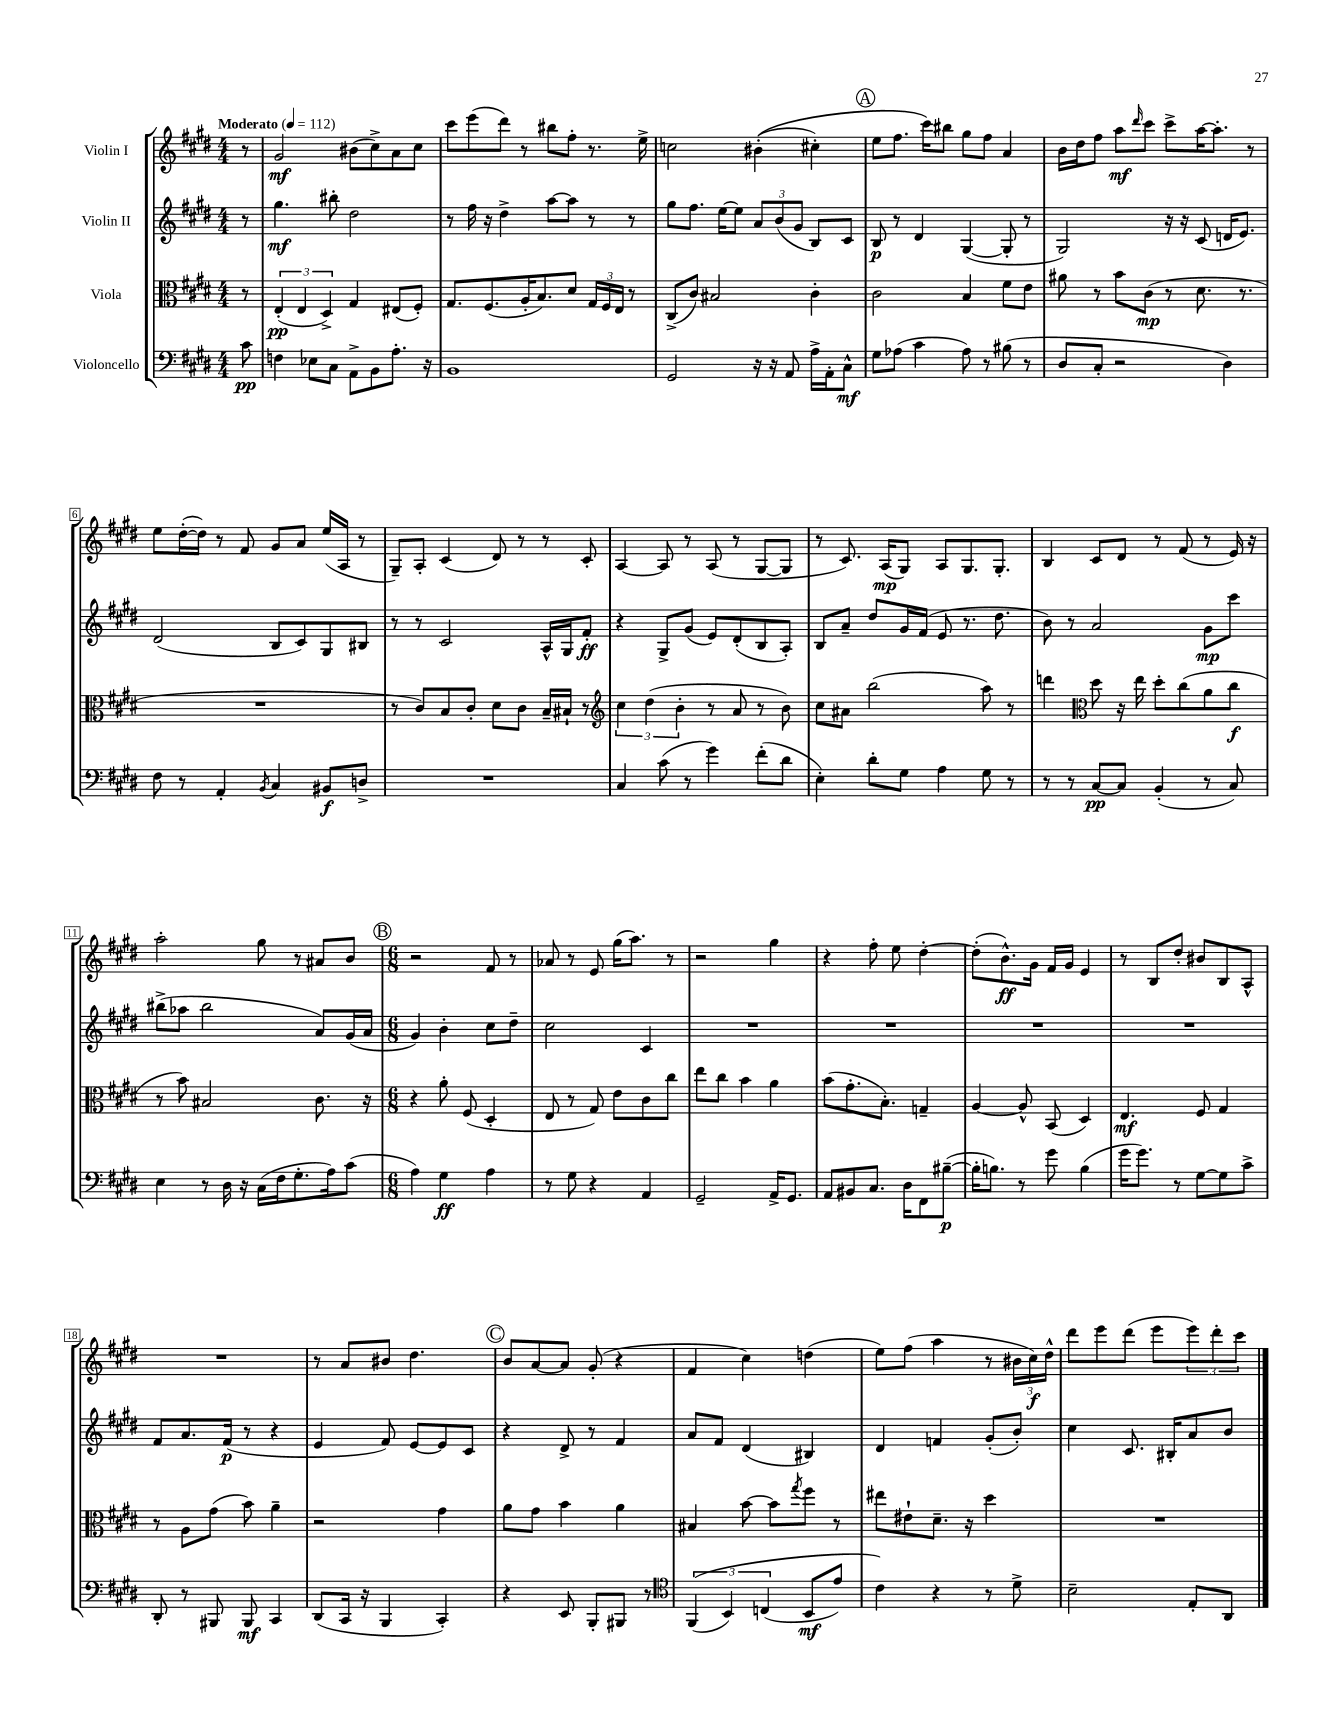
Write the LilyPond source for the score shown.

<<
\new StaffGroup <<
\new Staff = "s0" \with { instrumentName = "Violin I" } {
    \clef treble \key e \major \numericTimeSignature \time 4/4 \partial 8 \tempo "Moderato" 4 = 112
    r8 |
    gis'2\mf bis'8( cis''8->) a'8 cis''8 |
    cis'''8 e'''8( dis'''8) r8 bis''8 fis''8-. r8. e''16-> |
    c''2 bis'4-.(\( cis''4-.) |
    \mark \markup { \circle "A" } e''8 fis''8. cis'''16\) bis''8 gis''8 fis''8 a'4 |
    b'16 dis''16 fis''8 a''8\mf \grace { dis'''16 } cis'''8 cis'''8-> a''16~ a''8.-. r8 |
    e''8 dis''16~-.( dis''16) r8 fis'8 gis'8 a'8 e''16( a16 r8 |
    gis8--) a8-. cis'4( dis'8) r8 r8 cis'8-. |
    a4~ a8 r8 a8( r8 gis8~ gis8 |
    r8 cis'8.) a16\mp( gis8) a8 gis8. gis8.-. |
    b4 cis'8 dis'8 r8 fis'8( r8 e'16) r16 |
    a''2-. gis''8 r8 ais'8 b'8 |
    \mark \markup { \circle "B" } \numericTimeSignature \time 6/8 r2 fis'8 r8 |
    aes'8 r8 e'8 gis''16( a''8.) r8 |
    r2 gis''4 |
    r4 fis''8-. e''8 dis''4~-. |
    dis''8-.( b'8.-^\ff) gis'16 fis'16 gis'16 e'4 |
    r8 b8 dis''8-. bis'8 b8 a8-^ |
    R2. |
    r8 a'8 bis'8 dis''4. |
    \mark \markup { \circle "C" } b'8 a'8~ a'8 gis'8-.( r4 |
    fis'4 cis''4) d''4( |
    e''8) fis''8( a''4 r8 \tuplet 3/2 { bis'16 cis''16\f) dis''16-^ } |
    dis'''8 e'''8 dis'''8( e'''8 \tuplet 3/2 { e'''8) dis'''8-. cis'''8 } \bar "|." |
}
\new Staff = "s1" \with { instrumentName = "Violin II" } {
    \clef treble \key e \major \numericTimeSignature \time 4/4 \partial 8
    r8 |
    gis''4.\mf bis''8-. dis''2 |
    r8 fis''16 r16 dis''4-> a''8~ a''8 r8 r8 |
    gis''8 fis''8. e''16~ e''8 \tuplet 3/2 { a'8 b'8( gis'8 } b8) cis'8 |
    \mark \markup { \circle "A" } b8\p r8 dis'4 gis4~( gis8-. r8 |
    gis2) r16 r16 cis'8( d'16 e'8.) |
    dis'2( b8 cis'8) gis8 bis8 |
    r8 r8 cis'2 a16-^ gis16 fis'8-.\ff |
    r4 gis8-> gis'8( e'8) dis'8-.( b8 a8-.) |
    b8 a'8-- dis''8 gis'16 fis'16( e'8 r8. dis''8. |
    b'8) r8 a'2 gis'8\mp cis'''8 |
    bis''8->( aes''8 bis''2 a'8) gis'16( a'16 |
    \mark \markup { \circle "B" } \numericTimeSignature \time 6/8 gis'4) b'4-. cis''8 dis''8-- |
    cis''2 cis'4 |
    R2. |
    R2. |
    R2. |
    R2. |
    fis'8 a'8. fis'16\p( r8 r4 |
    e'4 fis'8) e'8~ e'8 cis'8 |
    \mark \markup { \circle "C" } r4 dis'8-> r8 fis'4 |
    a'8 fis'8 dis'4( bis4) |
    dis'4 f'4 gis'8-.( b'8-.) |
    cis''4 cis'8. bis16-. a'8 b'8 \bar "|." |
}
\new Staff = "s2" \with { instrumentName = "Viola" } {
    \clef alto \key e \major \numericTimeSignature \time 4/4 \partial 8
    r8 |
    \tuplet 3/2 { e4-.\pp( e4 dis4->) } gis4 eis8( fis8-.) |
    gis8. fis8.( a16-. b8.) dis'8 \tuplet 3/2 { gis16 fis16 e16 } r8 |
    cis8->( cis'8) bis2 cis'4-. |
    \mark \markup { \circle "A" } cis'2 b4 fis'8 e'8 |
    ais'8 r8 b'8 cis'8\mp( r8 dis'8. r8. |
    R1 |
    r8 cis'8) b8 cis'8-. dis'8 cis'8 b16-- bis16-! r8 |
    \clef treble \tuplet 3/2 { cis''4 dis''4( b'4-. } r8 a'8 r8 b'8) |
    cis''8 ais'8 b''2( a''8) r8 |
    d'''4 \clef alto dis''8 r16 e''16 dis''8-. cis''8( a'8 cis''8\f |
    r8 b'8) bis2 cis'8. r16 |
    \mark \markup { \circle "B" } \numericTimeSignature \time 6/8 r4 a'8-. fis8( dis4-. |
    e8 r8 gis8) e'8 cis'8 cis''8 |
    e''8 cis''8 b'4 a'4 |
    b'8( gis'8.-. b8.-.) g4-- |
    a4~ a8-^ b,8( dis4) |
    e4.\mf fis8 gis4 |
    r8 a8 gis'8( b'8) a'4-- |
    r2 gis'4 |
    \mark \markup { \circle "C" } a'8 gis'8 b'4 a'4 |
    bis4 b'8~ b'8 \acciaccatura { gis''8 } fis''8 r8 |
    eis''8 eis'8-! dis'8.-- r16 dis''4 |
    R2. \bar "|." |
}
\new Staff = "s3" \with { instrumentName = "Violoncello" } {
    \clef bass \key e \major \numericTimeSignature \time 4/4 \partial 8
    cis'8\pp |
    f4 ees8 cis8 a,8-> b,8 a8.-. r16 |
    b,1 |
    gis,2 r16 r16 a,8 a16-> a,16-. cis8-^\mf |
    \mark \markup { \circle "A" } gis8 aes8( cis'4 aes8) r8 bis8( r8 |
    dis8 cis8-. r2 dis4) |
    fis8 r8 a,4-. \acciaccatura { b,8 } cis4 bis,8\f d8-> |
    R1 |
    cis4 cis'8( r8 gis'4) fis'8-.( dis'8 |
    e4-.) dis'8-. gis8 a4 gis8 r8 |
    r8 r8 cis8~\pp cis8 b,4-.( r8 cis8) |
    e4 r8 dis16 r16 cis16( fis16 gis8.-. a16) cis'8( |
    \mark \markup { \circle "B" } \numericTimeSignature \time 6/8 a4) gis4\ff a4 |
    r8 gis8 r4 a,4 |
    gis,2-- a,16-> gis,8. |
    a,8 bis,8 cis8. dis16 fis,8 bis8~--\p( |
    bis16-. b8.) r8 gis'8 b4( |
    gis'16 gis'8.) r8 gis8~ gis8 cis'8-> |
    dis,8-. r8 bis,,8 bis,,8\mf cis,4 |
    dis,8( cis,16 r16 b,,4 cis,4-.) |
    \mark \markup { \circle "C" } r4 e,8 b,,8-. bis,,8 r8 |
    \clef tenor \tuplet 3/2 { fis,4(\( b,4) c4( } b,8\mf e'8) |
    cis'4\) r4 r8 dis'8-> |
    b2-- e8-. a,8 \bar "|." |
}
>>
>>
\layout { \context { \Score \override BarNumber.stencil = #(make-stencil-boxer 0.1 0.3 ly:text-interface::print) } }
